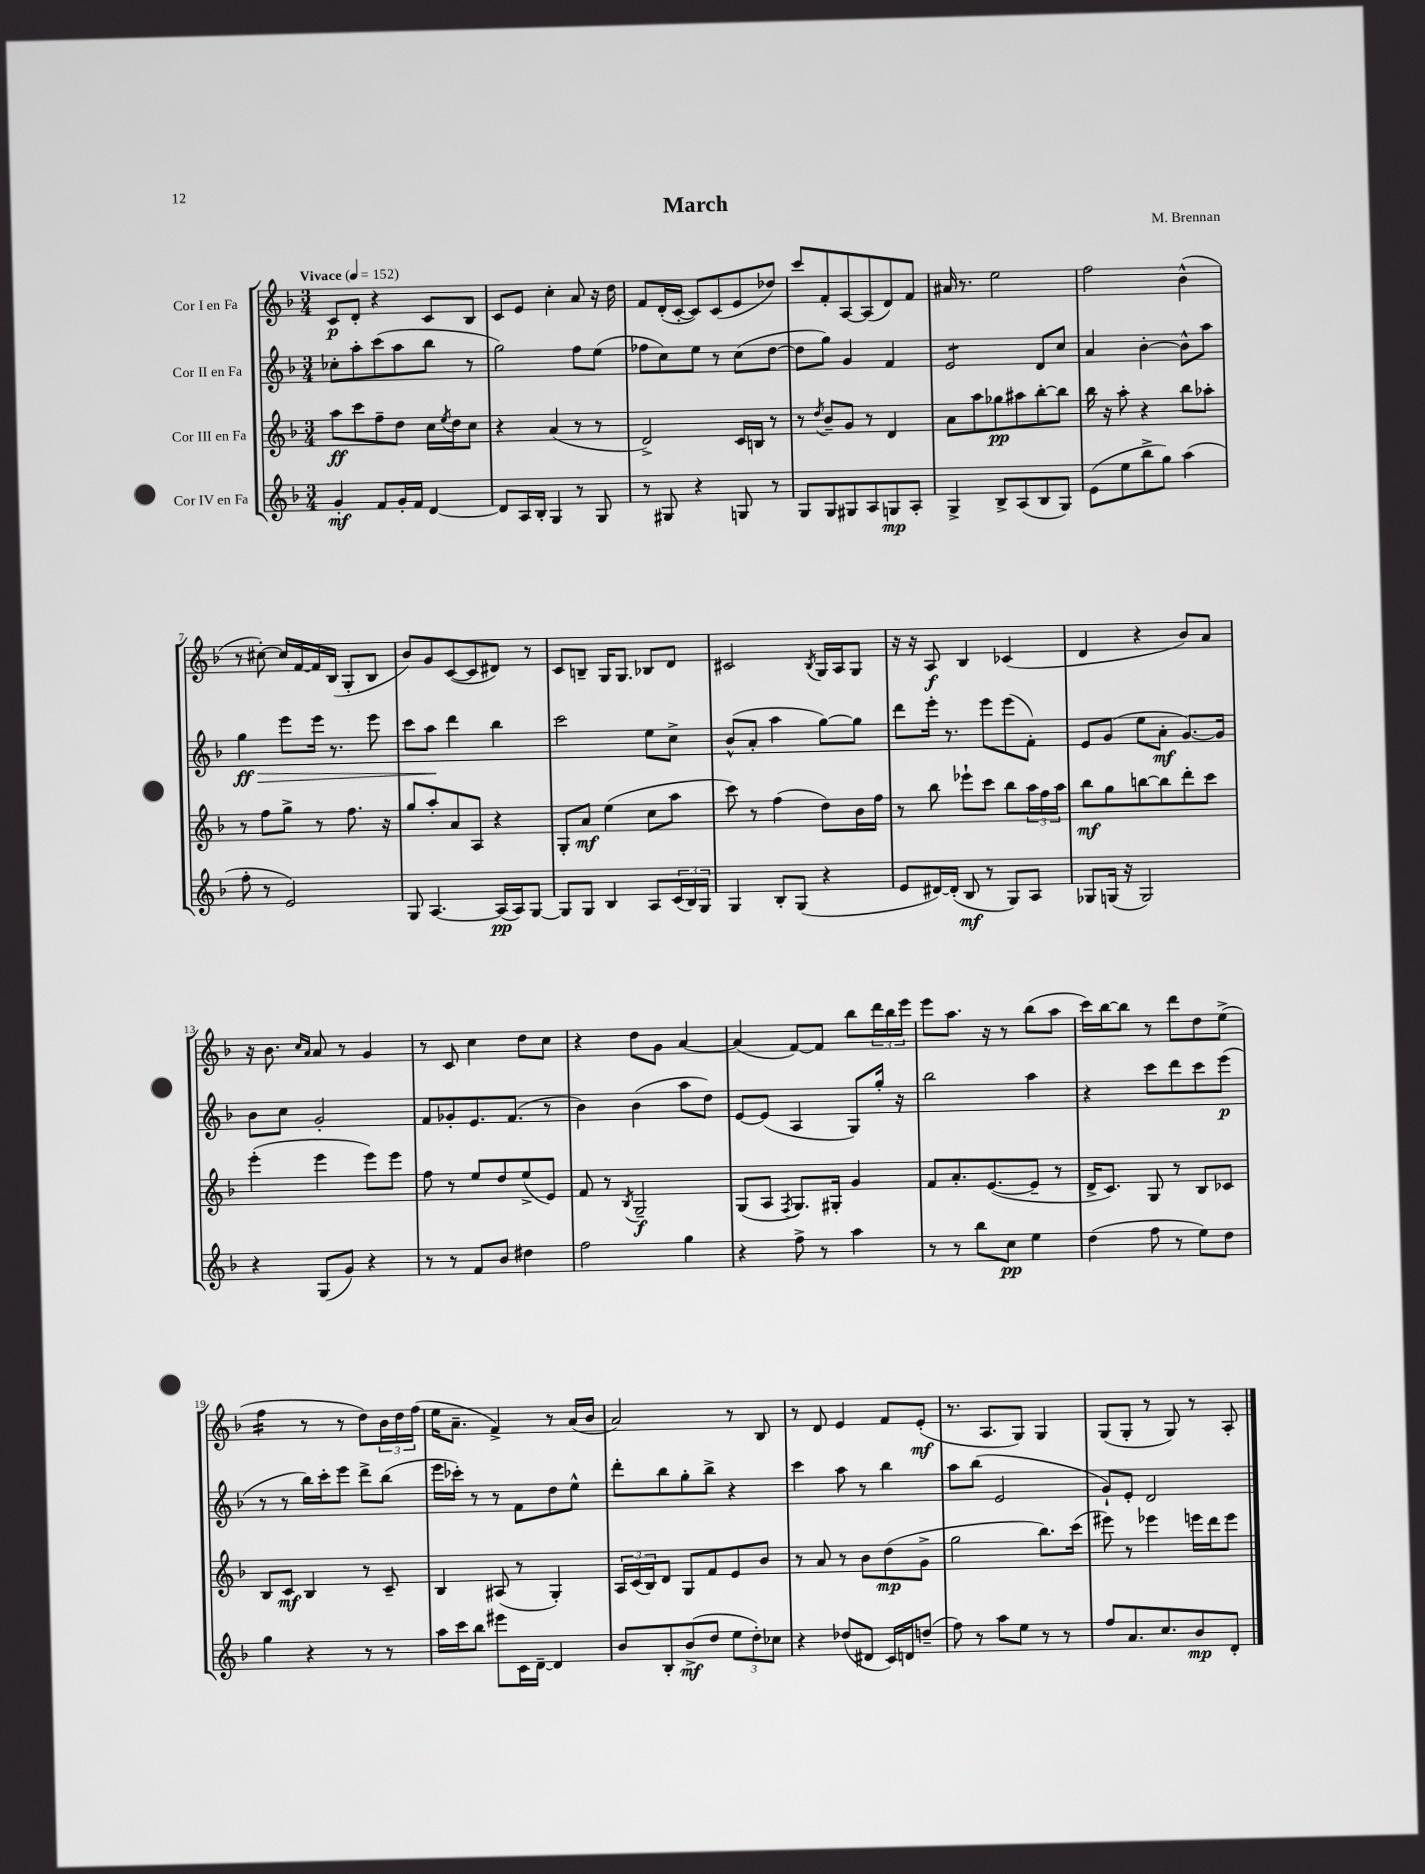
\header { title = "March" composer = "M. Brennan" }
<<
\new StaffGroup <<
\new Staff = "s0" \with { instrumentName = "Cor I en Fa" } {
    \clef treble \key f \major \numericTimeSignature \time 3/4 \tempo "Vivace" 4 = 152
    c'8\p d'8-. r4 c'8 bes8 |
    c'8 e'8 c''4-. a'8 r16 d''16 |
    f'8 d'16-.( c'16~-. c'8) c'8( e'8 des''8) |
    c'''8 f'8-. a8~ a8( d'8) f'8 |
    ais'16 r8. e''2 |
    f''2 bes'4-^( |
    r8 cis''8~-.) cis''16 f'16~ f'16 bes16( g8-. bes8 |
    bes'8) g'8 c'8~( c'8 dis'8) r8 |
    c'8 b8-- g16 g8. bes8 d'8 |
    cis'2 \acciaccatura { bes8 } g16 a16 g8 |
    r16 r16 a8\f bes4 ces'4( |
    d'4 r4 bes'8) a'8 |
    r16 bes'8. \grace { c''16 a'16 } a'8 r8 g'4 |
    r8 c'8 c''4 d''8 c''8 |
    r4 d''8 g'8 a'4~ |
    a'4( f'8~) f'8 bes''8 \tuplet 3/2 { d'''16 bes''16 e'''16 } |
    e'''8 a''8. r16 r8 bes''8( a''8 |
    c'''16) bes''16~ bes''8 r8 d'''8 d''8 e''8->( |
    f''4:16 r8 r8 d''8) \tuplet 3/2 { bes'16 d''16 f''16( } |
    e''16 a'8.-- f'4->) r8 a'16( bes'16 |
    a'2) r8 bes8 |
    r8 d'8 e'4 f'8 e'8-.\mf( |
    r8. a8. g8) g4 |
    g8( g8-. r8 g8) r8 a8-. \bar "|." |
}
\new Staff = "s1" \with { instrumentName = "Cor II en Fa" } {
    \clef treble \key f \major \numericTimeSignature \time 3/4
    ces''8-. a''8-. c'''8( a''8 bes''8 r8 |
    g''2) f''8 e''8( |
    fes''8 c''8) e''8 r8 c''8( d''8~ |
    d''8 g''8) g'4 f'4 |
    e'2:8 d'8 c''8 |
    a'4 bes'4~-. bes'8-^ a''8 |
    g''4\ff\> e'''8 e'''16 r8. e'''8 |
    c'''8 a''8\! d'''4 bes''4 |
    c'''2 e''8 c''8-> |
    bes'8-^( a'8-. a''4 g''8~) g''8 |
    d'''8 e'''16-. r8. e'''8 e'''8( f'8-.) |
    e'8 g'8( e''8 a'8-.\mf g'8.~) g'16 |
    bes'8 c''8 g'2-. |
    f'8 ges'8-. e'8. f'8.( r8 |
    bes'4) bes'4( a''8 d''8) |
    e'8~ e'8( a4 g8) g''16-. r16 |
    bes''2 a''4 |
    r4 c'''8 d'''8 c'''8 e'''8\p( |
    r8 r8 bes''16) c'''16-. e'''8 d'''8-> bes''8( |
    e'''16 ces'''16-.) r8 r8 f'8 d''8 e''8-^ |
    d'''8-. bes''8 g''8-. bes''8-> r4 |
    c'''4 a''8 r8 bes''4 |
    a''8 bes''8( e'2 |
    g'8-!) e'8-. d'2 \bar "|." |
}
\new Staff = "s2" \with { instrumentName = "Cor III en Fa" } {
    \clef treble \key f \major \numericTimeSignature \time 3/4
    a''8\ff c'''8 f''8-- d''8 c''16 \acciaccatura { e''8 } d''16 c''8 |
    r4 a'4( r8 r8 |
    d'2->) c'16 b16 r8 |
    r8 \acciaccatura { d''8 } bes'8-- g'8 r8 d'4 |
    a'8 a''8 ges''8\pp ais''8 bes''8~-. bes''8 |
    bes''16 r16 a''8-. r4 bes''8 aes''8-. |
    r8 f''8 g''8-> r8 f''8. r16 |
    g''8 a''8-. a'8 a8 r4 |
    g8-. a'8\mf e''4( c''8 a''8 |
    c'''8) r8 f''4( d''8) bes'16 f''16 |
    r8 bes''8 ees'''8-! c'''8 bes''8 \tuplet 3/2 { a''16 f''16 a''16 } |
    bes''8\mf g''8 b''8~ b''8 d'''8-. c'''8 |
    e'''4-.( e'''4 e'''8) e'''8 |
    f''8 r8 e''8 d''8 e''8->( e'8) |
    f'8 r8 \acciaccatura { bes8 } g2--\f |
    g8( a8 \acciaccatura { f8 } g8.) gis16-. g'4 |
    f'8 a'8.-. e'8.~( e'8-- r8 |
    d'16-> c'8.) g8 r8 bes8 ces'8 |
    bes8 c'8\mf bes4 r8 c'8-- |
    bes4 ais8( r8 g4-.) |
    \tuplet 3/2 { a16 c'16( bes16) } d'8 g8 f'8 e'8 bes'8 |
    r8 a'8 r8 bes'8 d''8\mp( g'8-> |
    g''2 bes''8.) c'''16( |
    eis'''8) r8 ees'''4 e'''16 d'''16 e'''8 \bar "|." |
}
\new Staff = "s3" \with { instrumentName = "Cor IV en Fa" } {
    \clef treble \key f \major \numericTimeSignature \time 3/4
    g'4-.\mf f'8 g'16-. f'16 d'4~ |
    d'8 a16 bes16-. g4 r8 g8 |
    r8 gis8 r4 g8 r8 |
    g8 g8 gis8 a8 g8\mp a8-. |
    g4-> bes8-> a8( bes8 g8) |
    e'8( e''8 bes''8-> g''8) a''4( |
    f''8-. r8 e'2) |
    g8 a4.~ a16\pp( a16) g8~ |
    g8 g8 bes4 a8 \tuplet 3/2 { c'16( bes16) g16 } |
    g4 bes8-. g8( r4 |
    e'8 dis'16~) dis'16-.( bes8\mf r8 g8) a8 |
    ges8 g16( r16 g2) |
    r4 g8( g'8) r4 |
    r8 r8 f'8 bes'8 dis''4 |
    f''2 g''4 |
    r4 f''8-> r8 a''4 |
    r8 r8 bes''8 c''8\pp e''4 |
    d''4( f''8 r8 e''8) d''8 |
    g''4 r4 r8 r8 |
    a''16 c'''16 bes''8 eis'''8 c'16 d'16~-- d'4 |
    bes'8 bes8-. bes'8->\mf( d''8 \tuplet 3/2 { e''8 d''8-.) ces''8 } |
    r4 des''8( dis'8 c'16) d'16 d''8--( |
    f''8) r8 a''8 e''8 r8 r8 |
    f''8 a'8. c''8. bes'8\mp d'8-. \bar "|." |
}
>>
>>
